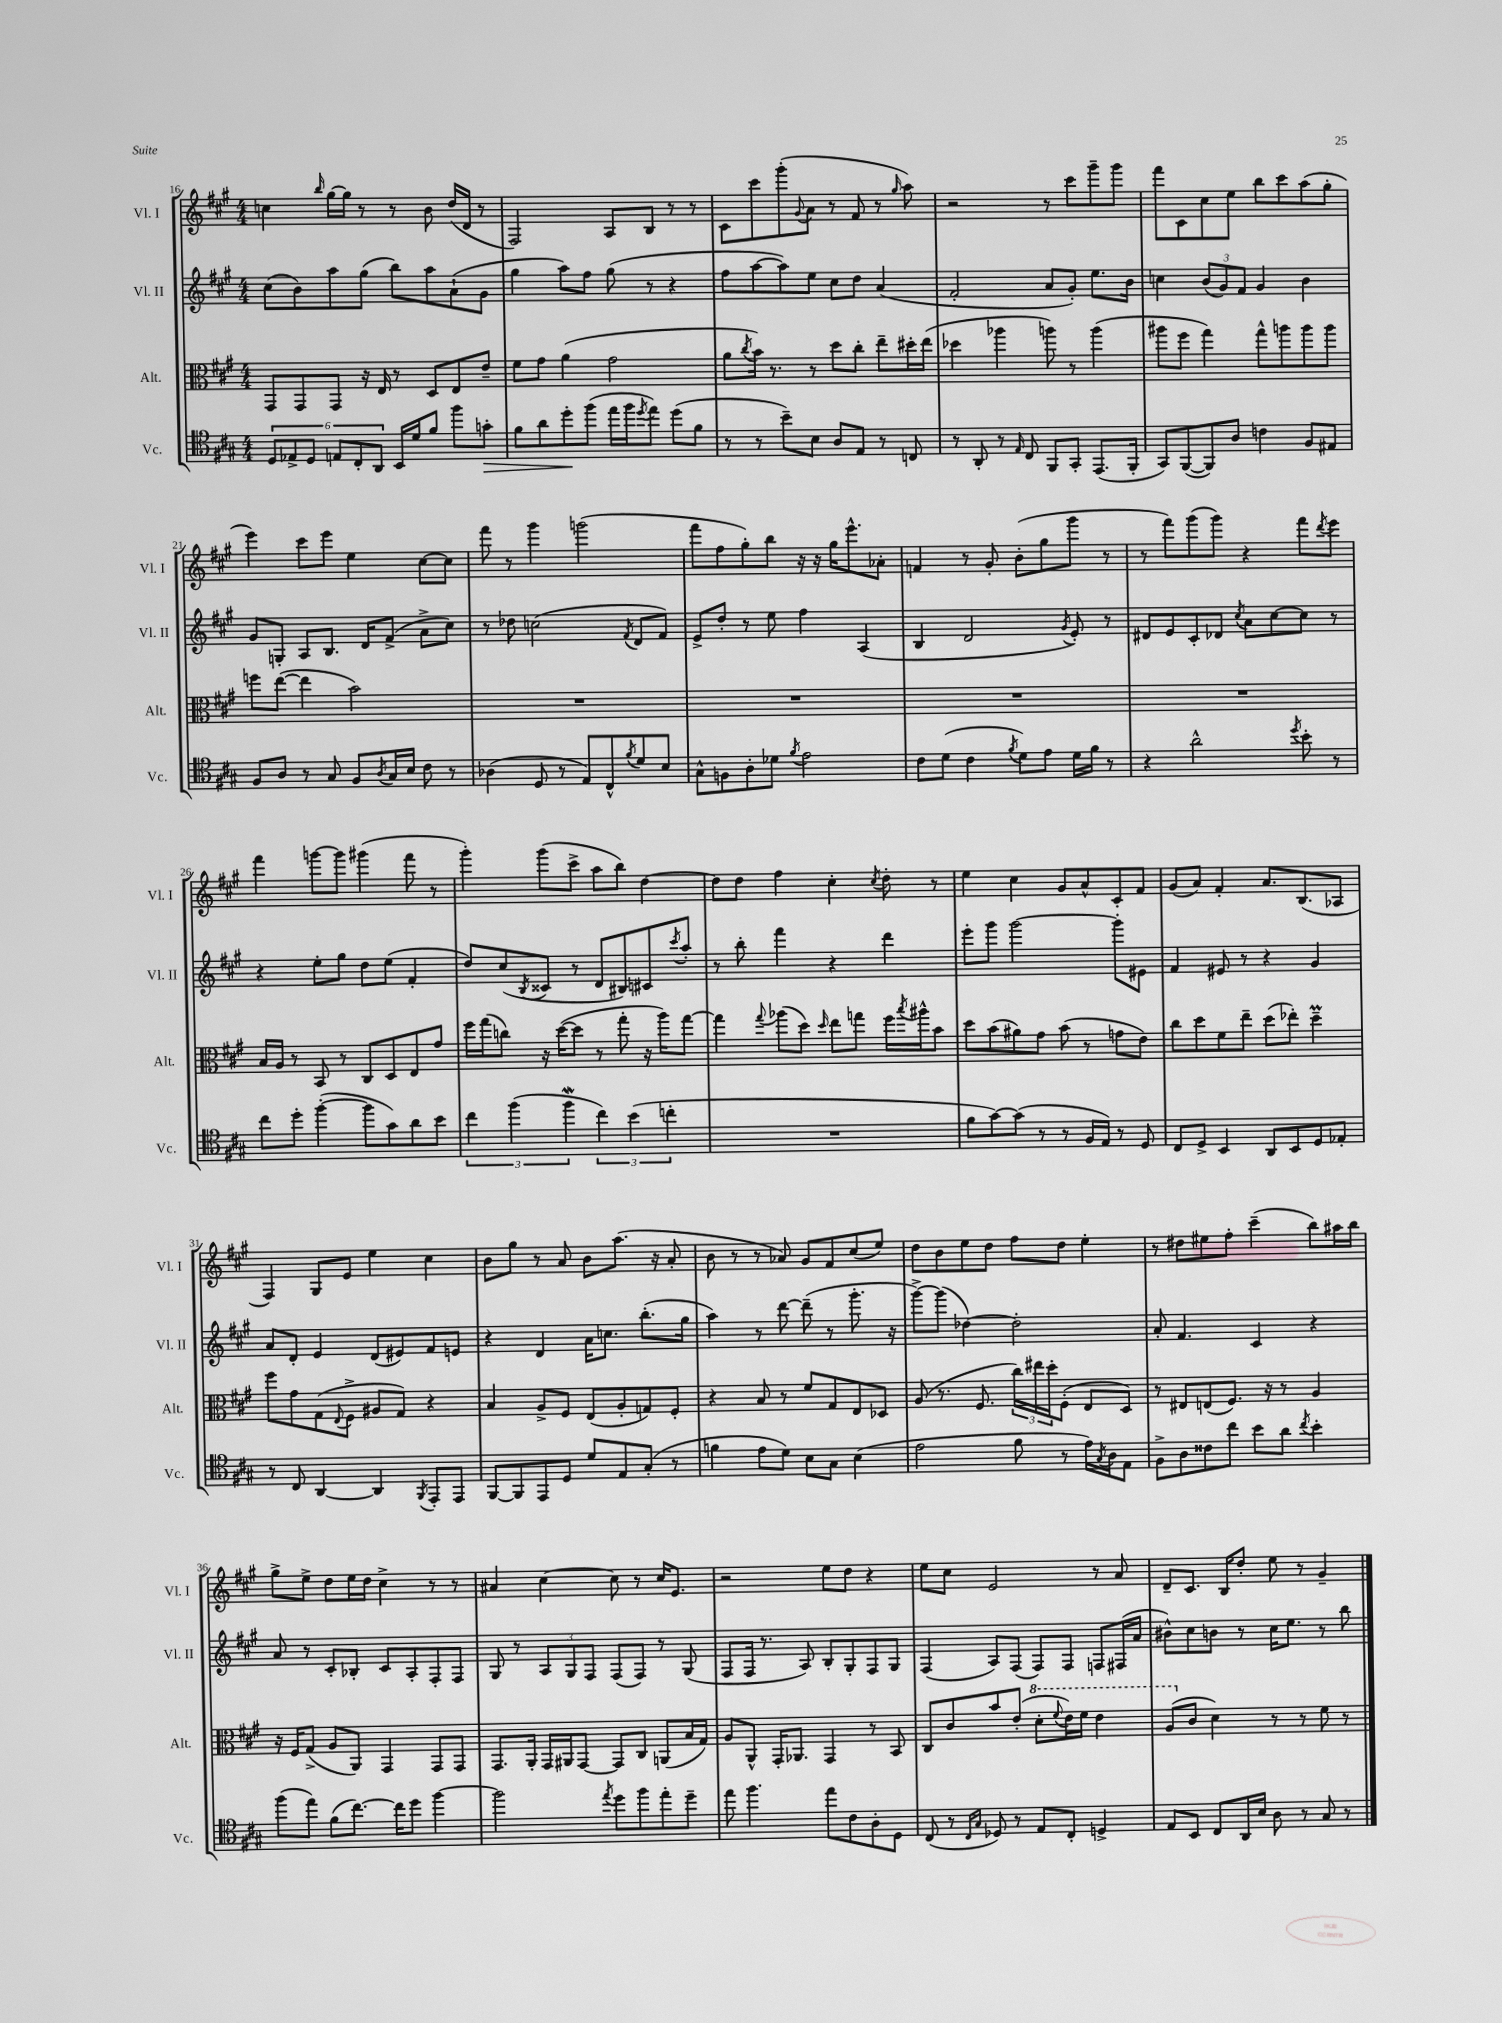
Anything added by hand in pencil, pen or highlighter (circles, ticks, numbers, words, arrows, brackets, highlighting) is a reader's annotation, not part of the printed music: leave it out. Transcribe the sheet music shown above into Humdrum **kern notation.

**kern	**kern	**kern	**kern
*staff4	*staff3	*staff2	*staff1
*clefC4	*clefC3	*clefG2	*clefG2
*k[f#c#g#]	*k[f#c#g#]	*k[f#c#g#]	*k[f#c#g#]
*M4/4	*M4/4	*M4/4	*M4/4
12D	8GG#	(8cc#	4cc
12E-^	.	.	.
.	8GG#	8b)	.
12D	.	.	.
.	.	.	16qqbb
12E	8GG#	8aa	[16gg#
.	.	.	16gg#]
12C#'	.	.	.
.	16r	(8gg#	8r
12AA	.	.	.
.	16E	.	.
16BB	8r	8bb)	8r
16d	.	.	.
8f#	8D	8aa	8b
8ff#	8E	(8a`	(16dd
.	.	.	16d
8g'	8e~	8g#	8r
=	=	=	=
8f#	8f#	4gg#	2F#)
8a	8g#	.	.
8dd'	(4a	8aa)	.
(8ff#	.	8ff#	.
16ee	2g#	(8gg#	8A
16ff#	.	.	.
8qdd	.	.	.
8ee)	.	8r	8B
(8dd	.	4r	8r
8f#	.	.	8r
=	=	=	=
8r	8a	8ff#	8c#
.	8qcc#	.	.
8r	16b)	[8aa	8ccc#
.	8.r	.	.
8b~)	.	8aa])	(8ggg#'
.	.	.	8qqg#
8B	8r	8ee	8a
8A	8dd	8cc#	8r
8E	8cc#'	8dd	8f#
8r	8ee~	(4a	8r
.	.	.	16qqgg#
8C	16dd#'	.	8aa)
.	(16ee	.	.
=	=	=	=
8r	4dd-	2f#'	2r
8AA'	.	.	.
8r	4aa-	.	.
16qqE	.	.	.
8C#	.	.	.
8FF#	8aa)	8a	8r
8GG#'	8r	8g#')	8ccc#
(8.EE	(4aa	8.ee	8ggg#~
.	.	.	8ggg#
16FF#'	.	16b	.
=	=	=	=
8GG#)	8aa#	4cc	8fff#
([8FF#	8ff#	.	8c#
8FF#])	4gg#)	(12b	8cc#
.	.	12g#)	.
8A	.	.	8ee
.	.	12f#	.
4c	8gg#^^	4g#	8bb
.	8aa	.	8ccc#
8F#	8aa	4b	(8aa
8E#	8aa	.	8gg#'
=	=	=	=
8F#	8ff	8g#	4eee)
8A	([8ee	8G'	.
8r	4ee]	8A	8ccc#
8G#	.	8.B	8eee
8F#	2b)	.	4ee
.	.	16d	.
8qA	.	.	.
16G#	.	(8f#^	.
16B	.	.	.
8c#	.	8a^	[8cc#
8r	.	8cc#)	8cc#]
=	=	=	=
(4A-	1r	8r	8fff#
.	.	8dd-	8r
8D	.	(2cc	4ggg#
8r	.	.	.
8E)	.	.	(2ggg
8C#^^	.	.	.
8qf#	.	8qf#	.
8d	.	8d	.
8B	.	8f#)	.
=	=	=	=
8G#^^	1r	8e^	8fff#
8F	.	8dd'	8ff#
8A'	.	8r	8gg#')
8d-	.	8ee	8bb
8qf#	.	.	.
2e	.	4ff#	16r
.	.	.	16r
.	.	.	16gg#
.	.	.	8.eee^^
.	.	(4A	.
.	.	.	8a-'
=	=	=	=
8c#	1r	4B	4f
(8d	.	.	.
4c#	.	2d	8r
.	.	.	8g#'
8qf#	.	.	.
8d)	.	.	(8b'
8e	.	.	8gg#
.	.	8qg#	.
16d	.	8e')	8ggg#
16f#	.	.	.
8r	.	8r	8r
=	=	=	=
4r	1r	8d#	8r
.	.	8e	8fff#)
2a^^	.	8c#'	(8ggg#
.	.	8d-	8ggg#)
.	.	8qcc#	.
.	.	8a	4r
.	.	[8cc#	.
8qdd	.	.	.
8b'	.	8cc#]	8fff#
.	.	.	8qddd
8r	.	8r	8eee
=	=	=	=
8cc#	16B	4r	4fff#
.	16A	.	.
8dd'	8r	.	.
([4ff#'	8BB	8ee'	[8ggg
.	8r	8gg#	8ggg]
8ff#]	8C#	8dd	(4ggg#
8g#)	8D	(8ee	.
8a	8E	4f#'	8fff#
8b	8g#	.	8r
=	=	=	=
6cc#	16ff#	8dd)	4ggg#')
.	(16gg#	.	.
.	8cc)	(8cc#	.
(6ff#	.	.	.
.	.	8qB	.
.	16r	8c##	(8ggg#
.	([16dd	.	.
6ff#	.	.	.
.	8dd]	8r	8ccc#^
6cc#)	8r	8d	8aa
.	8gg#'	8B#)	8bb)
(6b	.	.	.
.	16r	8c#	[4dd
.	16aa)	.	.
6cc'	.	.	.
.	.	8qccc#	.
.	[8gg#	8aa'	.
=	=	=	=
1r	4gg#]	8r	8dd]
.	.	8bb'	8dd
.	8qqgg#	.	.
.	(8aa-	4fff#	4ff#
.	8dd)	.	.
.	16qqdd	.	.
.	8ee	4r	4cc#'
.	8gg	.	.
.	.	.	8qcc#
.	16ff#	4ddd	8dd'
.	8qbb	.	.
.	16aa#^^	.	.
.	8b	.	8r
=	=	=	=
8f#	8dd	8eee'	4ee
[8g#)	(8b	8ggg#	.
(8g#]	8a#)	[2ggg#	4cc#
8r	8g#	.	.
8r	(8b	.	8g#
16F#	8r	.	8a^^
16E)	.	.	.
8r	8g	8ggg#']	8c#'
8D	8e)	8e#	8f#
=	=	=	=
8C#	8cc#	4f#	(8g#
8D^	8dd	.	8a)
4BB	8f#	8e#	4f#'
.	8ee~	8r	.
8AA	(8dd	4r	8.a
8BB	8ee-')	.	.
.	.	.	(8.B
8D	4dd~	4g#	.
8E-'	.	.	8A-
=	=	=	=
8r	8ff#	8a	4F#)
8C#	8g#	8d'	.
[4AA	(8G#	4e	8G#
.	8qqE	.	.
.	8F#^	.	8e
4AA]	8A#	(8d	4ee
.	8G#)	8e#)	.
8qFF#	.	.	.
8EE'	4r	8f#	4cc#
8EE	.	8e	.
=	=	=	=
[8FF#	4B	4r	8b
8FF#]	.	.	8gg#
8EE	8A^	4d	8r
8D	8F#	.	8a
8d	(8E	16a	8b
.	.	8.cc	.
8E	8A'	.	(8.aa
(8G#'	8G)	(8.bb'	.
.	.	.	16r
8r	8F#'	.	8a'
.	.	16gg#	.
=	=	=	=
4f	4r	4aa)	8b
.	.	.	8r
8e	8B	8r	8r
8d)	8r	[8ddd	8a-)
8B	8f#	(8ddd~]	8g#
8G#	8G#	8r	8f#
(4B	8E	8.ggg#'	(8cc#
.	8D-	.	8ee)
.	.	16r	.
=	=	=	=
2e	(8A	[8ggg#^)	8dd
.	8.r	(8ggg#]	8b
.	.	[4dd-)	8ee
.	8.F#	.	.
.	.	.	8dd
8f#	24cc#)	2dd-']	8ff#
.	24ee#	.	.
.	24dd'	.	.
8r	(8F#'	.	8dd
16e)	8E	.	4ee'
8qG#	.	.	.
16A	.	.	.
8E	8D)	.	.
=	=	=	=
8F#^	8r	8a'	8r
8A	8E#	4.f#	8dd#
8c##	(8E	.	8ee#
8cc#	8.F#)	.	8ff#'
8b	.	4c#	(4ccc#~
.	16r	.	.
8a	8r	.	.
8qcc#	.	.	.
4b'	4A	4r	8bb)
.	.	.	16aa#
.	.	.	16bb
=	=	=	=
(8ff#	16r	8a	8gg#^
.	16F#	.	.
8ee)	(8G#^	8r	8ee^
(8f#	8A	8c#'	8dd
[8.cc#)	8AA)	8B-'	16ee
.	.	.	16dd
.	4GG#	8c#	4cc#^
16cc#]	.	.	.
8dd	.	8A'	.
[4ff#	8GG#	8F#'	8r
.	8GG#	8F#	8r
=	=	=	=
2ff#]	8.GG#	8G#	4a#
.	.	8r	.
.	16AA'	.	.
.	16GG#	12A	[4cc#
.	16AA#	.	.
.	.	12G#	.
.	[8GG#	.	.
.	.	12F#	.
8qee	.	.	.
8dd	8GG#]	(8F#	8cc#]
8ff#	8C#	8F#)	8r
8ee'	(8AA	8r	16cc#
.	.	.	8.e
8dd~	16B	(8G#	.
.	16G#)	.	.
=	=	=	=
8ee	8A	8F#	2r
4.ff#	8AA^^	16F#	.
.	.	8.r	.
.	16GG#'	.	.
.	8.AA-	.	.
.	.	8A)	.
8ee	4GG#	8B'	8ee
8c#	.	8G#'	8dd
8A'	8r	8F#	4r
8D	8BB	8G#	.
=	=	=	=
(8C#	8C#	(4F#	8ee
8r	8c#	.	8cc#
16qqC#	.	.	.
16qqG#	.	.	.
8D-)	8b	8A)	2e
8r	(8e'	(8F#	.
8E	8dd'	8F#)	.
.	8qqff#	.	.
8C#'	16ee)	8F#	.
.	16ff#	.	.
4D^	4ee	8F	8r
.	.	(16F#	8a
.	.	16a	.
=	=	=	=
8E	(8a	8b#^^)	8d~
8BB	8c#	8cc#	8.c#
8C#	4d)	8b	.
.	.	.	16B
16AA	.	8r	8dd'
16B	.	.	.
8A	8r	16cc#	8ee
.	.	8.ee	.
8r	8r	.	8r
8G#	8f#	8r	4g#~
8r	8r	8bb	.
==	==	==	==
*-	*-	*-	*-
